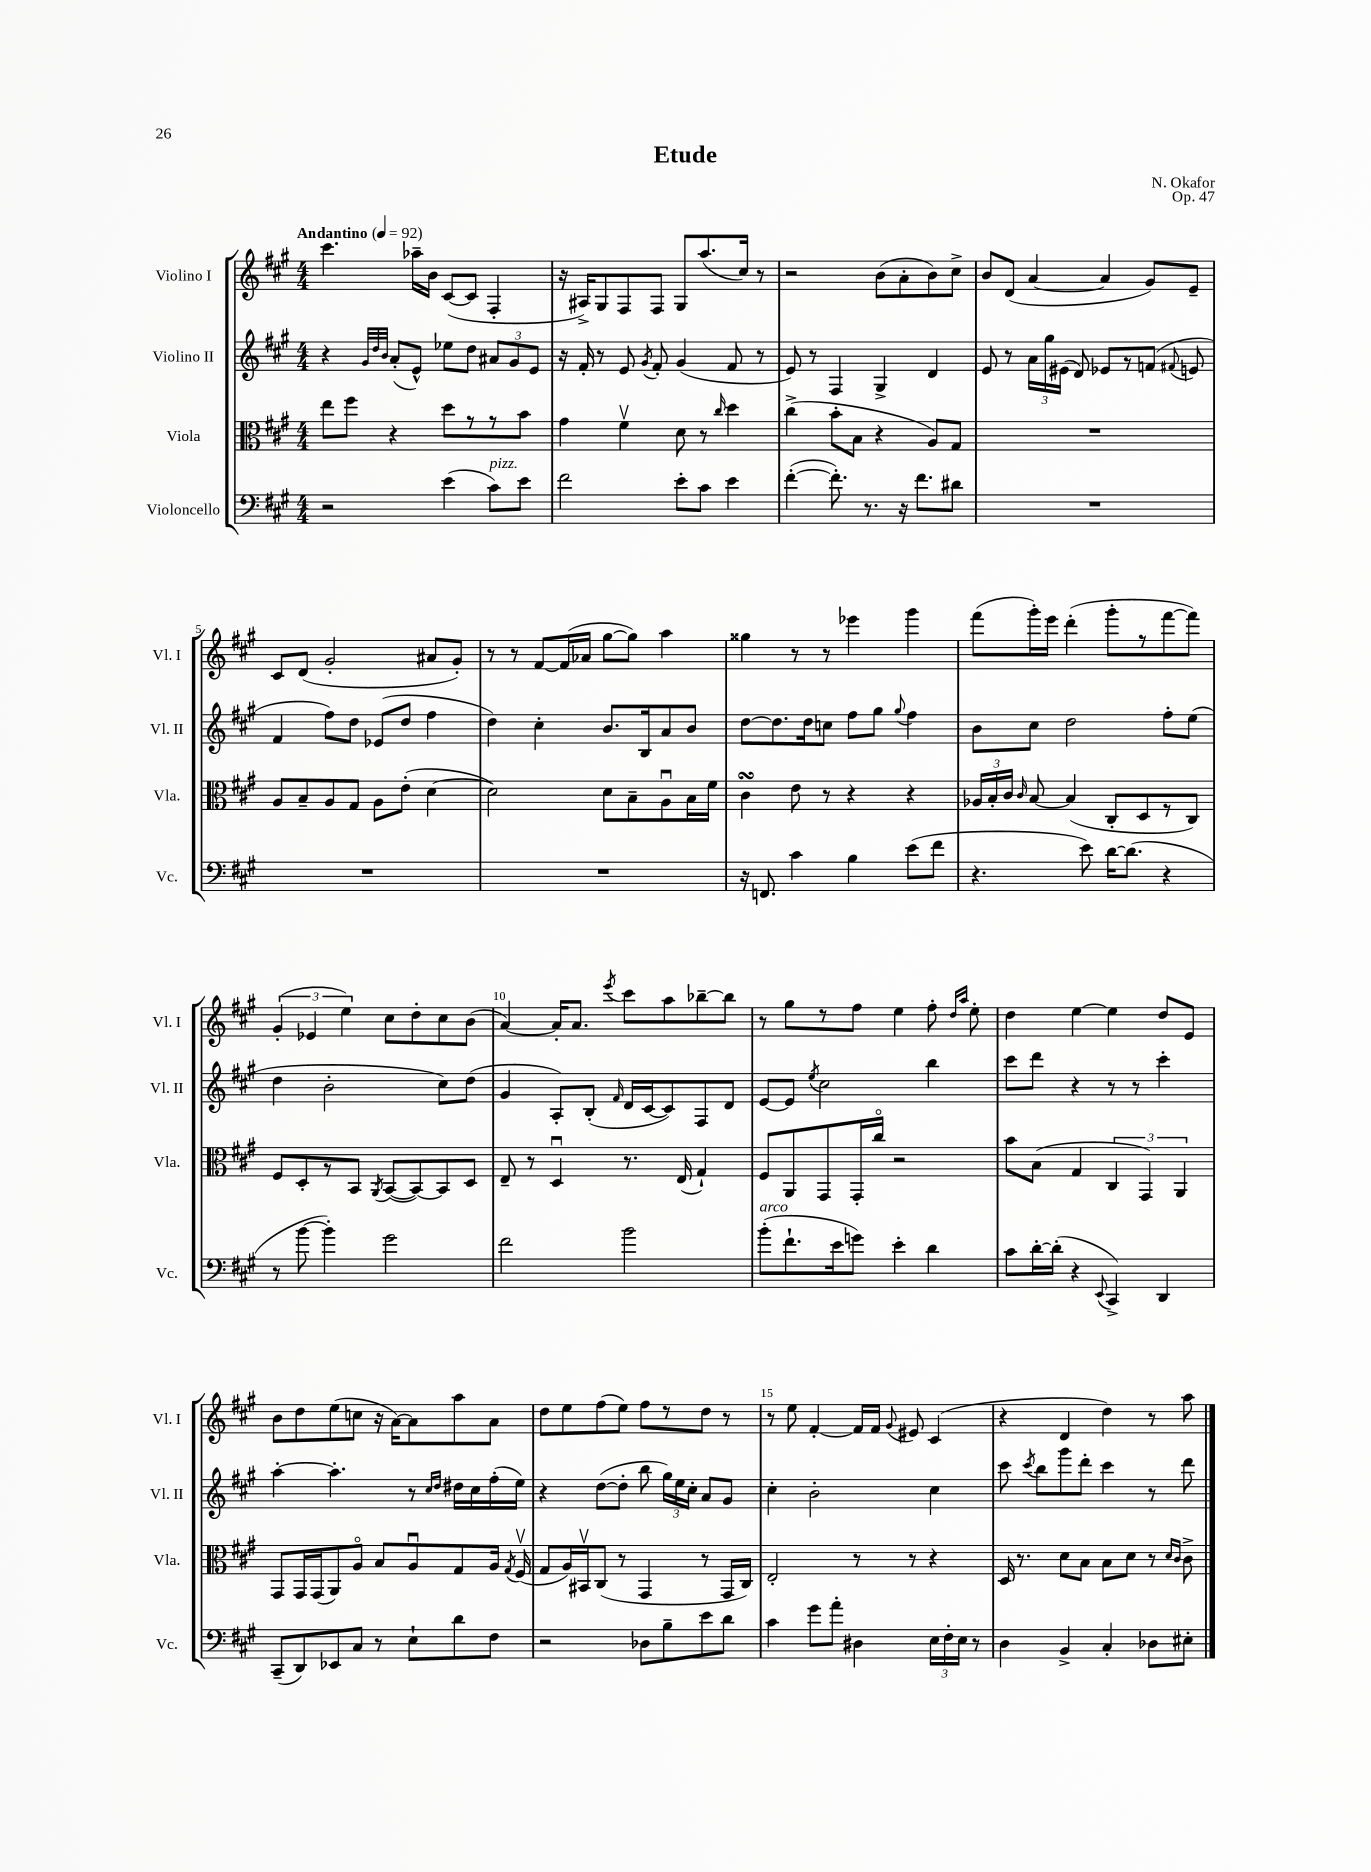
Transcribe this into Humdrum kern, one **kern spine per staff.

**kern	**kern	**kern	**kern
*staff4	*staff3	*staff2	*staff1
*clefF4	*clefC3	*clefG2	*clefG2
*k[f#c#g#]	*k[f#c#g#]	*k[f#c#g#]	*k[f#c#g#]
*M4/4	*M4/4	*M4/4	*M4/4
*MM92	*MM92	*MM92	*MM92
2r	8ee	4r	4.ccc#
.	8ff#	.	.
.	.	32qqg#	.
.	.	32qqdd	.
.	.	32qqb	.
.	4r	(8a'	.
.	.	8e^^)	16aa-~
.	.	.	16b
(4e	8dd	8ee-	([8c#
.	8r	8dd	8c#]
8c#)	8r	12a#	4F#'
.	.	12g#	.
8e	8b	.	.
.	.	12e	.
=	=	=	=
2f#	4g#	16r	16r
.	.	16f#'	16A#^)
.	.	8r	8G#
.	4f#v	8e	8F#
.	.	8qg#	.
.	.	8f#'	8F#
8e'	8d	(4g#	8G#
8c#	8r	.	(8.aa
.	16qqcc#	.	.
4e	4dd	8f#	.
.	.	.	16cc#)
.	.	8r	8r
=	=	=	=
([4f#'	(4cc#^	8e)	2r
.	.	8r	.
8.f#'])	8b'	4F#	.
.	8B	.	.
8.r	.	.	.
.	4r	4G#^	(8b
16r	.	.	8a'
8.f#	.	.	.
.	8A)	4d	8b)
8d#	8G#	.	8cc#^
=	=	=	=
1r	1r	8e	8b
.	.	8r	(8d
.	.	24a	[4a
.	.	24gg#	.
.	.	(24e#	.
.	.	8d)	.
.	.	8e-	4a]
.	.	8r	.
.	.	(8f	8g#)
.	.	8qqf#	.
.	.	8e	8e~
=	=	=	=
1r	8A	4f#	8c#
.	8B~	.	(8d
.	8A	8ff#)	2g#'
.	8G#	8dd	.
.	8A	(8e-	.
.	(8e'	8dd	.
.	[4d	4ff#	8a#
.	.	.	8g#')
=	=	=	=
1r	2d])	4dd)	8r
.	.	.	8r
.	.	4cc#'	[8f#
.	.	.	(16f#]
.	.	.	16a-
.	8d	8.b	[8gg#
.	8B~	.	8gg#])
.	.	16B	.
.	8Au	8a	4aa
.	16B	8b	.
.	16f#	.	.
=	=	=	=
16r	4c#	[8dd	4gg##
8.FF	.	.	.
.	.	8.dd]	.
4c#	8e	.	8r
.	.	16dd	.
.	8r	8cc	8r
4B	4r	8ff#	4eee-
.	.	8gg#	.
.	.	8qqgg#	.
(8e	4r	4ff#	4ggg#
8f#	.	.	.
=	=	=	=
4.r	24A-	8b	(8fff#
.	24B'	.	.
.	24c#	.	.
.	16qqc#	.	.
.	[8B	8cc#	16ggg#')
.	.	.	16eee
.	(4B]	2dd	(4ddd'
8e)	.	.	.
[16d	8C#'	.	8ggg#'
(8.d]	.	.	.
.	8D	.	8r
4r	8r	8ff#'	[8fff#
.	8C#)	(8ee	8fff#])
=	=	=	=
8r	8F#	4dd	(6g#'
[8b	8D'	.	.
.	.	.	6e-
4b'])	8r	2b'	.
.	.	.	6ee)
.	8BB	.	.
.	8qAA	.	.
2g#	([8BB	.	8cc#
.	8BB_)	.	8dd'
.	8BB]	8cc#)	8cc#
.	8D	(8dd	(8b
=	=	=	=
2f#	8E~	4g#	[4a)
.	8r	.	.
.	4Du	8A')	16a']
.	.	.	8.a
.	.	(8B'	.
.	.	16qqf#	8qeee
2b	8.r	16d	8ccc#
.	.	[16c#	.
.	.	8c#])	8aa
.	(16E	.	.
.	4G#`)	8F#	[8bb-~
.	.	8d	8bb-]
=	=	=	=
(8b'	8F#	[8e	8r
8.f#`	8AA	8e]	8gg#
.	.	8qee	.
.	8GG#	2cc#	8r
16e	.	.	.
8g)	16GG#'	.	8ff#
.	16cc#o	.	.
4e'	2r	.	4ee
4d	.	4bb	8ff#'
.	.	.	16qqdd
.	.	.	16qqaa
.	.	.	8ee'
=	=	=	=
8c#	8b	8ccc#	4dd
[16d'	(8B	8ddd	.
(16d']	.	.	.
4r	4G#	4r	[4ee
8qqEE	.	.	.
4CC#^)	6C#	8r	4ee]
.	.	8r	.
.	6GG#)	.	.
4DD	.	4ccc#'	8dd
.	6AA	.	.
.	.	.	8e
=	=	=	=
(8CC#~	8GG#	[4aa'	8b
8DD)	16GG#	.	8dd
.	(16GG#	.	.
8EE-	8AA)	4.aa']	(8ee
8C#	8Ao	.	8cc
8r	8B	.	16r
.	.	.	[16a)
8E`	8Au	8r	8a]
.	.	16qqcc#	.
.	.	16qqdd	.
8d	8G#	16dd#	8aa
.	.	16cc#	.
8F#	16A	(16ff#'	8a
.	8qG#	.	.
.	(16F#v	16ee)	.
=	=	=	=
2r	8G#	4r	8dd
.	16A)	.	8ee
.	16BB#v	.	.
.	(8C#	([8dd	(8ff#
.	8r	8dd']	8ee)
8D-	4GG#	8bb	8ff#
8B~	.	24gg#)	8r
.	.	24ee	.
.	.	24cc#'	.
8e	8r	8a	8dd
8d	16GG#	8g#	8r
.	16C#)	.	.
=	=	=	=
4c#	2E'	4cc#'	8r
.	.	.	8ee
8g#	.	2b'	[4f#'
8a'	.	.	.
4D#	8r	.	16f#]
.	.	.	16f#
.	.	.	8qqg#
.	8r	.	8e#
24E	4r	4cc#	(4c#
24F#'	.	.	.
24E	.	.	.
8r	.	.	.
=	=	=	=
4D	16D	8ccc#	4r
.	8.r	.	.
.	.	8qccc#	.
.	.	8bb	.
4BB^	8d	8ggg#	4d
.	8B	8ddd'	.
4C#'	8B	4ccc#	4dd)
.	8d	.	.
8D-	8r	8r	8r
.	16qqd	.	.
.	16qqc#	.	.
8E#'	8c#^	8ddd	8aa
==	==	==	==
*-	*-	*-	*-
